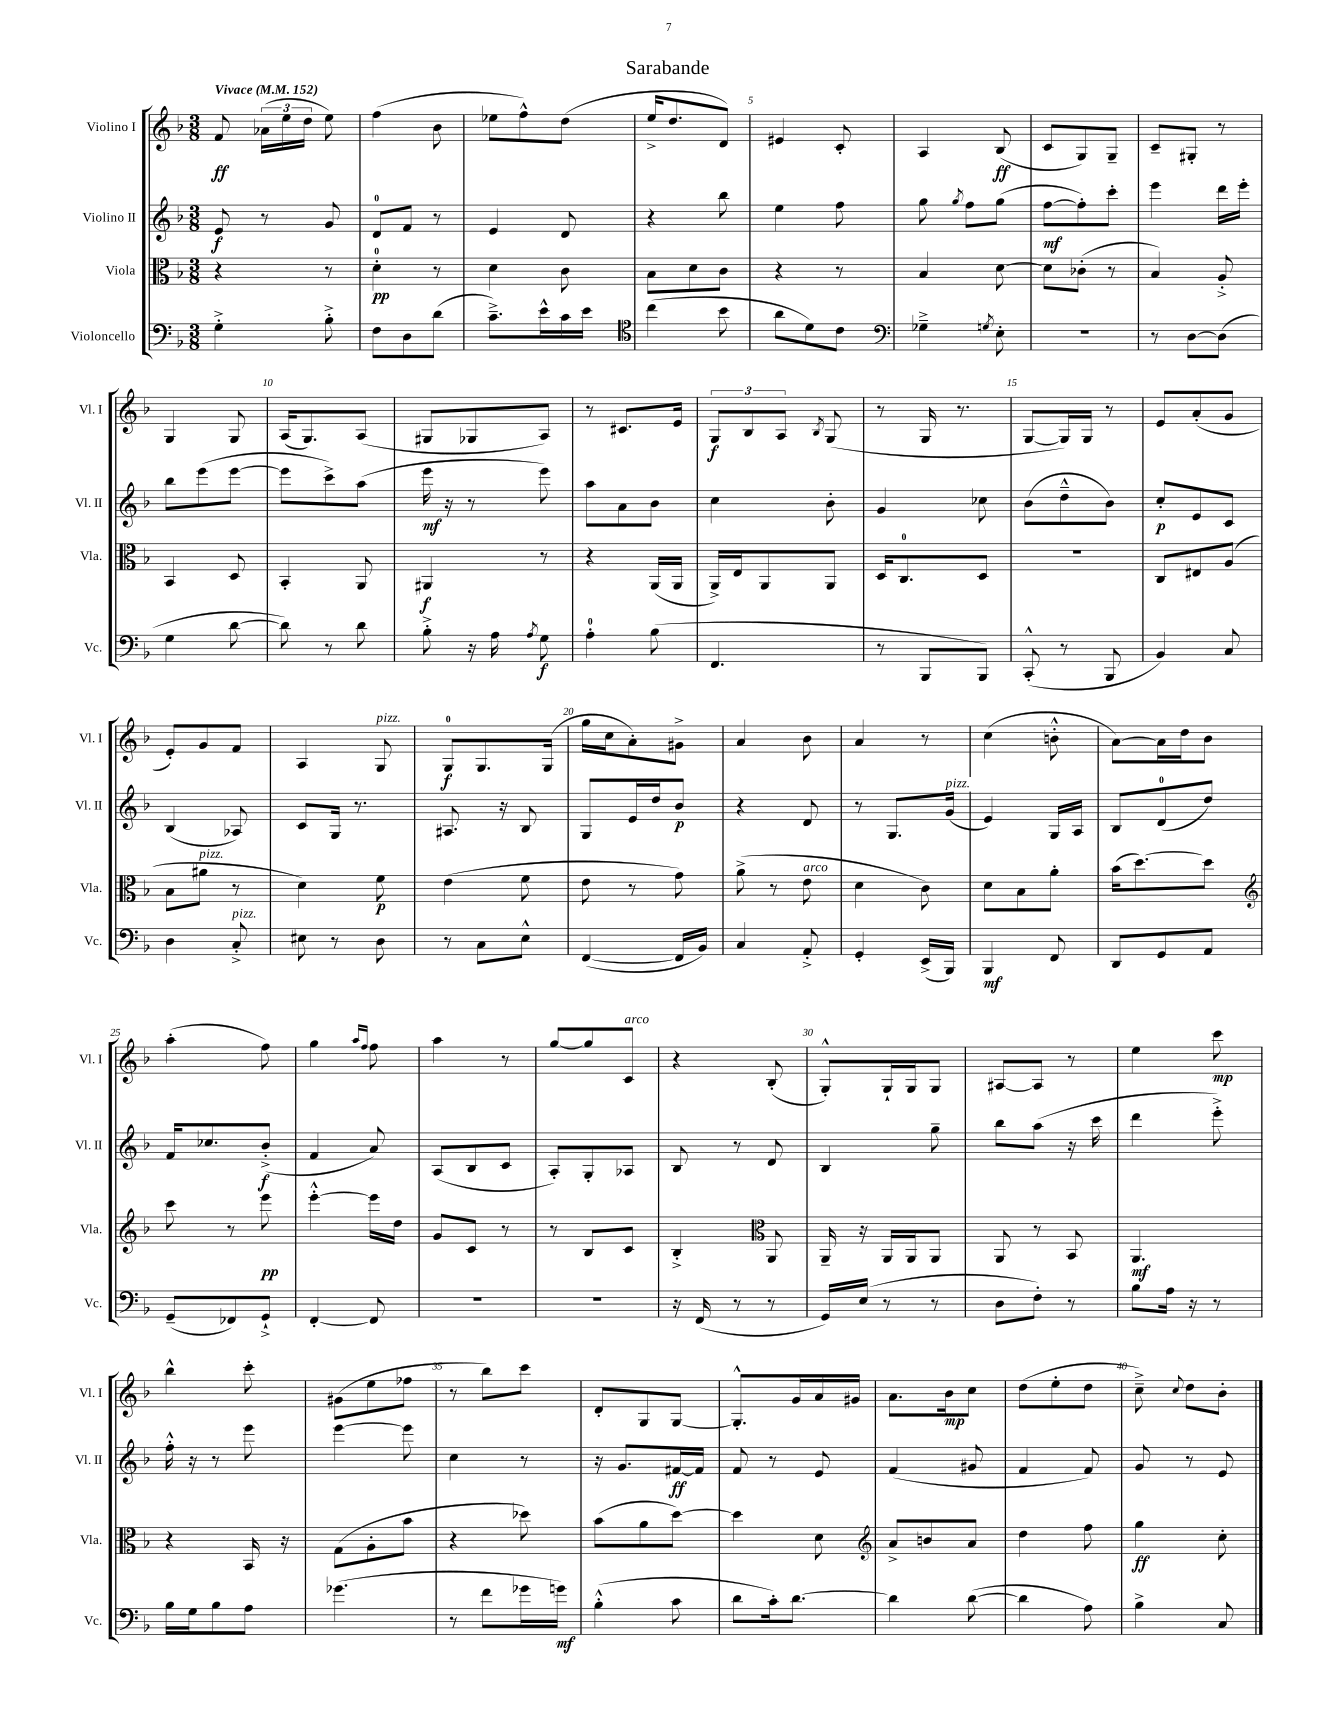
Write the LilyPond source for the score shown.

\header { title = "Sarabande" }
<<
\new StaffGroup <<
\new Staff = "s0" \with { instrumentName = "Violino I" shortInstrumentName = "Vl. I" } {
    \clef treble \key f \major \numericTimeSignature \time 3/8 \tempo "Vivace" 4 = 152
    \autoBeamOff f'8\ff \tuplet 3/2 { aes'16[( e''16 d''16] } e''8) |
    f''4( bes'8 |
    ees''8[ f''8-^) d''8]( |
    e''16[-> d''8. d'8]) |
    eis'4 c'8-. |
    a4 bes8\ff( |
    c'8[ g8) g8]-- |
    c'8[-- gis8]-. r8 |
    g4 g8 |
    a16[( g8.) a8]( |
    gis8[ ges8 a8]) |
    r8 cis'8.[ e'16] |
    \tuplet 3/2 { g8[\f bes8 a8] } \acciaccatura { bes8 } g8( |
    r8 g16 r8. |
    g8[~ g16) g16] r8 |
    e'8[ a'8-.( g'8] |
    e'8[-.) g'8 f'8] |
    a4 g8^\markup { \italic "pizz." } |
    g8[-0\f g8. g16]( |
    g''16[ c''16 a'8-.) gis'8]-> |
    a'4 bes'8 |
    a'4 r8 |
    c''4( b'8-.-^ |
    a'8[~) a'16 d''16 bes'8] |
    a''4-.( f''8) |
    g''4 \grace { a''16[ f''16] } f''8 |
    a''4 r8 |
    g''8[~ g''8 c'8]^\markup { \italic "arco" } |
    r4 bes8-.( |
    g8[-.-^) g16-! g16 g8] |
    ais8[~ ais8] r8 |
    e''4 c'''8\mp |
    bes''4-^ c'''8-. |
    gis'8[( e''8 fes''8] |
    r8 bes''8[) c'''8] |
    d'8[-. g8 g8]~ |
    g8.[-.-^ g'16 a'16 gis'16] |
    a'8.[ bes'16\mp c''8] |
    d''8[( e''8-. d''8] |
    c''8--->) \appoggiatura { c''8 } d''8[ bes'8]-. \bar "|." |
}
\new Staff = "s1" \with { instrumentName = "Violino II" shortInstrumentName = "Vl. II" } {
    \clef treble \key f \major \numericTimeSignature \time 3/8
    \autoBeamOff e'8\f r8 g'8 |
    d'8[-0 f'8] r8 |
    e'4 d'8 |
    r4 bes''8 |
    e''4 f''8 |
    g''8 \acciaccatura { g''8 } f''8[ g''8]( |
    f''8[~\mf f''8-.) c'''8]-. |
    e'''4 d'''16[ e'''16]-. |
    bes''8[ e'''8( e'''8]~ |
    e'''8[ c'''8->) a''8]( |
    e'''16\mf r16 r8 e'''8) |
    a''8[ a'8 bes'8] |
    c''4 bes'8-. |
    g'4 ces''8 |
    bes'8[( d''8---^ bes'8]) |
    c''8[-.\p e'8 c'8] |
    bes4( aes8) |
    c'8[ g16] r8. |
    ais8. r16 bes8 |
    g8[ e'16 d''16 bes'8]\p |
    r4 d'8 |
    r8 g8.[ g'16]^\markup { \italic "pizz." }( |
    e'4) g16[ a16] |
    bes8[ d'8-0( d''8]) |
    f'16[ ces''8. bes'8]-.->\f( |
    f'4 a'8) |
    a8[( bes8 c'8] |
    a8[-.) g8-. aes8] |
    bes8 r8 d'8 |
    bes4 g''8-- |
    bes''8[ a''8]( r16 c'''16 |
    d'''4 e'''8-.->) |
    f''16-.-^ r16 r8 e'''8 |
    e'''4~ e'''8 |
    c''4 r8 |
    r16 g'8.[ fis'16~\ff fis'16] |
    f'8 r8 e'8 |
    f'4( gis'8 |
    f'4 f'8) |
    g'8 r8 e'8 \bar "|." |
}
\new Staff = "s2" \with { instrumentName = "Viola" shortInstrumentName = "Vla." } {
    \clef alto \key f \major \numericTimeSignature \time 3/8
    \autoBeamOff r4 r8 |
    d'4-0-.\pp r8 |
    d'4 c'8 |
    bes8[ d'8 c'8] |
    r4 r8 |
    bes4 d'8~ |
    d'8[ ces'8]-.( r8 |
    bes4) a8-.-> |
    bes,4 d8 |
    bes,4-. a,8 |
    ais,4\f r8 |
    r4 a,16[( a,16] |
    a,16[->) e16 a,8 a,8] |
    d16[ c8.-0 d8] |
    R4. |
    c8[ eis8 a8]( |
    bes8[ ais'8]^\markup { \italic "pizz." } r8 |
    d'4) f'8\p |
    e'4( f'8 |
    e'8 r8 g'8) |
    a'8->( r8 e'8^\markup { \italic "arco" } |
    d'4 c'8) |
    d'8[ bes8 a'8]-. |
    bes'16[( d''8.~) d''8] |
    \clef treble c'''8 r8 e'''8\pp |
    e'''4~-.-^ e'''16[ d''16] |
    g'8[ c'8] r8 |
    r8 bes8[ c'8] |
    bes4-.-> \clef alto a,8 |
    a,16-- r16 a,16[ a,16 a,8] |
    a,8 r8 bes,8 |
    a,4.\mf |
    r4 bes,16 r16 |
    g8[( a8-. bes'8] |
    r4 des''8) |
    bes'8[( a'8 d''8]~) |
    d''4 d'8 |
    \clef treble a'8[-> b'8 a'8] |
    d''4 f''8 |
    g''4\ff c''8-. \bar "|." |
}
\new Staff = "s3" \with { instrumentName = "Violoncello" shortInstrumentName = "Vc." } {
    \clef bass \key f \major \numericTimeSignature \time 3/8
    \autoBeamOff g4-.-> bes8-.-> |
    f8[ d8 d'8]( |
    c'8.[--->) e'16-^ c'16 e'16] |
    \clef tenor c''4( bes'8 |
    a'8[ d'8) c'8] |
    \clef bass ges4---> \acciaccatura { g8 } e8-. |
    R4. |
    r8 d8[~ d8]( |
    g4 d'8~ |
    d'8) r8 d'8 |
    bes8-.-> r16 a16 \acciaccatura { a8 } g8\f |
    a4-0-. bes8( |
    f,4. |
    r8 bes,,8[ bes,,8]) |
    c,8-.-^( r8 bes,,8 |
    bes,4) c8 |
    d4 c8-.->^\markup { \italic "pizz." } |
    eis8 r8 d8 |
    r8 c8[ e8]-^ |
    f,4~( f,16[ bes,16]) |
    c4 a,8-.-> |
    g,4-. e,16[->( bes,,16]) |
    bes,,4\mf f,8 |
    d,8[ g,8 a,8] |
    g,8[--( fes,8) g,8]-!-> |
    f,4~-. f,8 |
    R4. |
    R4. |
    r16 f,16( r8 r8 |
    g,16[) e16]( r8 r8 |
    d8[ f8]-.) r8 |
    bes8[ a16] r16 r8 |
    bes16[ g16 bes8 a8] |
    ges'4.( |
    r8 f'8[ ges'16 g'16]\mf) |
    bes4-.-^( c'8 |
    d'8[ c'16-.) d'8.]~ |
    d'4 d'8~( |
    d'4 a8) |
    bes4-> c8 \bar "|." |
}
>>
>>
\layout { \context { \Score \override BarNumber.break-visibility = ##(#f #t #t) barNumberVisibility = #(every-nth-bar-number-visible 5) } }
